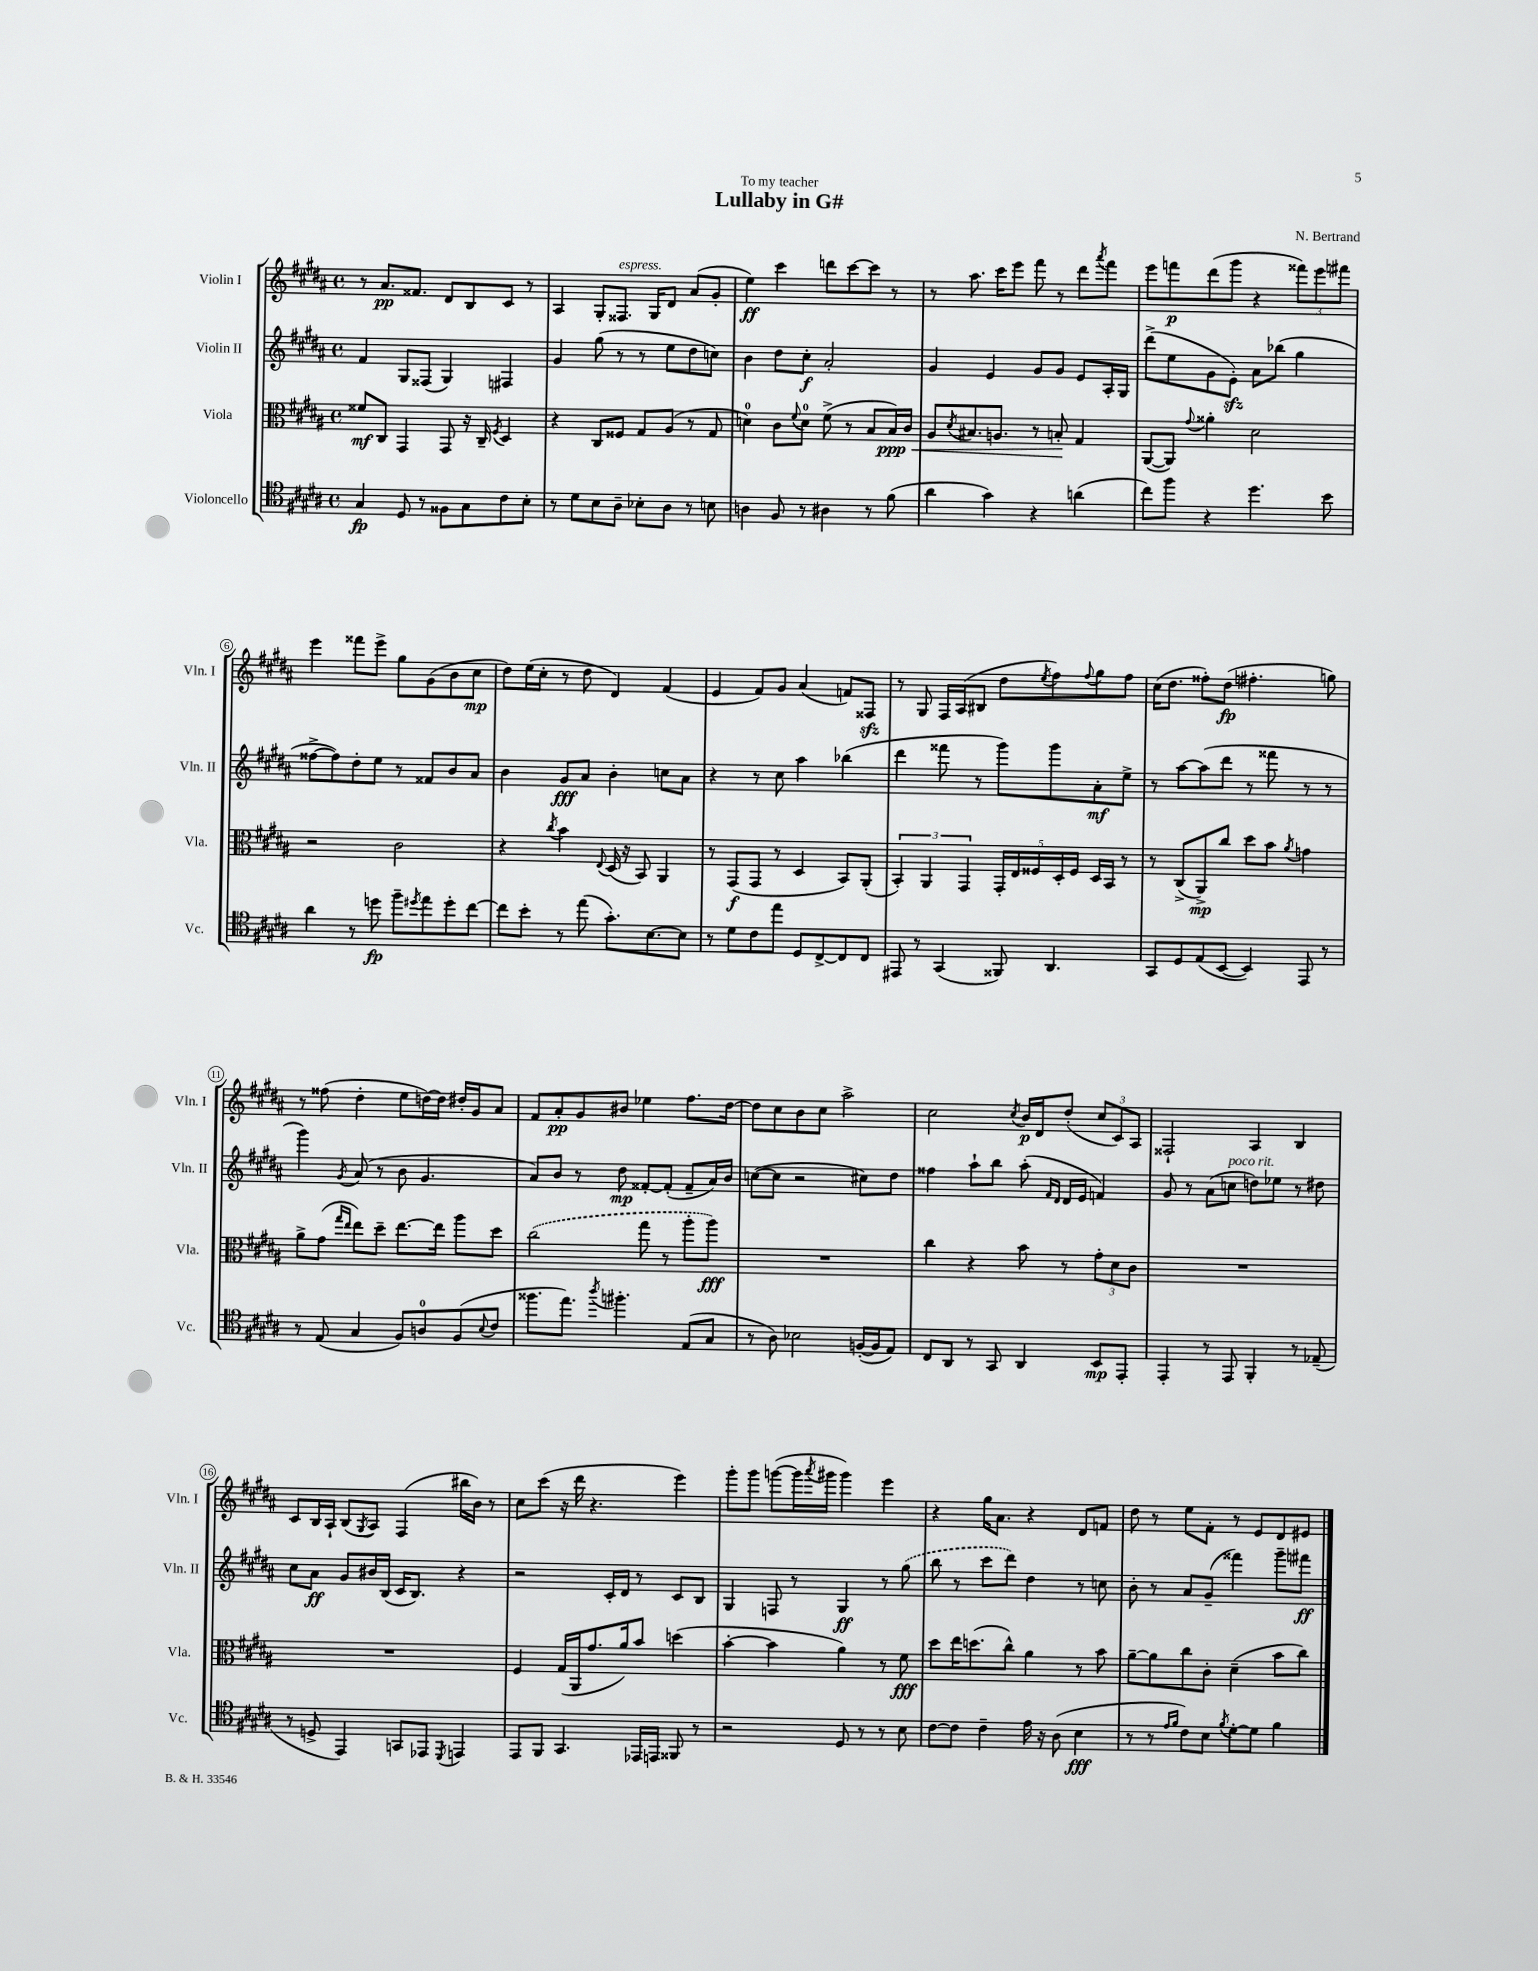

**kern	**dynam	**kern	**dynam	**kern	**dynam	**kern	**dynam
*part4	*part4	*part3	*part3	*part2	*part2	*part1	*part1
*staff4	*staff4	*staff3	*staff3	*staff2	*staff2	*staff1	*staff1
*I"Violoncello	*	*I"Viola	*	*I"Violin II	*	*I"Violin I	*
*I'Vc.	*	*I'Vla.	*	*I'Vln. II	*	*I'Vln. I	*
*clefC4	*	*clefC3	*	*clefG2	*	*clefG2	*
*k[f#c#g#d#a#]	*	*k[f#c#g#d#a#]	*	*k[f#c#g#d#a#]	*	*k[f#c#g#d#a#]	*
*M4/4	*	*M4/4	*	*M4/4	*	*M4/4	*
*met(c)	*	*met(c)	*	*met(c)	*	*met(c)	*
=1	=1	=1	=1	=1	=1	=1	=1
4G#/	fp	8f##X/L	mf	4f#/	.	8r	.
.	.	8C#/J	.	.	.	8.a#/L	pp
8D#/	.	4GG#/	.	8G#/L	.	.	.
.	.	.	.	.	.	8.f##X/J	.
8r	.	.	.	(8F##X/J	.	.	.
8F##X\L	.	8GG#/	.	4G#/)	.	8d#/L	.
8G#\	.	16r	.	.	.	8B/	.
.	.	16C#~/	.	.	.	.	.
.	.	8qF#/	.	.	.	.	.
8c#\	.	4D#/	.	4F#X/	.	8c#/J	.
8B'\J	.	.	.	.	.	8r	.
=2	=2	=2	=2	=2	=2	=2	=2
8r	.	4r	.	4g#/	.	4A#/	.
8d#\L	.	.	.	.	.	.	.
8B\	.	8C#/L	.	(8gg#\	.	8G#'/L	.
!	!	!	!	!	!	!LO:TX:a:i:t=espress.	!
8A#~\J	.	8F##X/J	.	8r	.	8.F##X/J	.
8B-X'\L	.	8G#/L	.	8r	.	.	.
.	.	.	.	.	.	16G#/KL	.
8A#\J	.	(8A#/J	.	8ee\L	.	8d#/J	.
8r	.	8r	.	8dd#\	.	(8a#/L	.
8Bn\	.	8G#/	.	8ccn\J)	.	8g#'/J	.
=3	=3	=3	=3	=3	=3	=3	=3
4An\	.	4dn\)	.	4b\	.	4ee\)	ff
8F#/	.	8c#\L	.	8dd#\L	.	4ccc#\	.
.	.	8qqf#/	.	.	.	.	.
8r	.	8d\J	.	8cc#'\J	f	.	.
4A#X\	.	(8f#^\	.	2a#'/	.	8dddn\L	.
.	.	8r	.	.	.	[8ccc#\	.
8r	.	8B/L	.	.	.	8ccc#\J]	.
!	!	!	!LO:HP:b	!	!	!	!
(8f#\	.	16B/L)	< ppp	.	.	8r	.
.	.	16c#/JJ	.	.	.	.	.
=4	=4	=4	=4	=4	=4	=4	=4
4a#\	.	8A#/L	.	4g#/	.	8r	.
.	.	8qd#/	.	.	.	.	.
.	.	8.B#X/	.	.	.	8.aa#\	.
4g#\)	.	.	.	4e/	.	.	.
.	.	8.An/J	.	.	.	16ccc#\KL	.
.	.	.	.	.	.	8eee\J	.
4r	.	8r	.	8g#/L	.	8fff#\	.
.	.	8Bn'/	.	8g#/J	.	8r	.
(4an\	.	4G#/	[	8e/L	.	8ddd#\L	.
.	.	.	.	.	.	8qaaa#/	.
.	.	.	.	16A#'/L	.	8fff#\J	.
.	.	.	.	16G#/JJ	.	.	.
=5	=5	=5	=5	=5	=5	=5	=5
8cc#\L)	.	([8AA#/L	.	(8ddd#^\L	.	8eee\L	.
8ff#\J	.	8AA#/J])	.	8ee\	.	8fffn\	p
.	.	8qqg#/	.	.	.	.	.
4r	.	4a##X'\	.	8g#\	.	(8ddd#\	.
.	.	.	.	8ezz'\J)	.	8ggg#\J	.
4.dd#\	.	2d#\	.	8a#\L	.	4r	.
.	.	.	.	(8bb-X\J	.	.	.
.	.	.	.	4gg#\	.	12fff##X\L)	.
.	.	.	.	.	.	12eee\	.
8b\	.	.	.	.	.	.	.
.	.	.	.	.	.	12fff#X\J	.
!!LO:LB:g=z
=6	=6	=6	=6	=6	=6	=6	=6
4a#\	.	2r	.	[8ff##X^\L	.	4eee\	.
.	.	.	.	8ff##\])	.	.	.
8r	.	.	.	8dd#'\	.	8fff##X\L	.
8ddn\	fp	.	.	8ee\J	.	8eee^\J	.
8ff#~\L	.	2c#\	.	8r	.	8gg#\L	.
8qdd#X/	.	.	.	.	.	.	.
8ee\	.	.	.	8f##X/L	.	(8g#\	.
8dd#'\	.	.	.	8b/	.	8b\	.
[8cc#\J	.	.	.	8a#/J	.	8cc#\J	mp
=7	=7	=7	=7	=7	=7	=7	=7
8cc#\L]	.	4r	.	4b\	.	8dd#\L)	.
8b'\J	.	.	.	.	.	(16ee\L	.
.	.	.	.	.	.	16cc#'\JJ	.
.	.	8qcc#/	.	.	.	.	.
8r	.	4b\	.	8g#/L	fff	8r	.
(8ee\	.	.	.	8a#/J	.	8dd#\	.
.	.	8qqE/	.	.	.	.	.
8.g#'\L)	.	(16D#/	.	4b'\	.	4d#/)	.
.	.	16r	.	.	.	.	.
.	.	8BB/)	.	.	.	.	.
[8.B\	.	.	.	.	.	.	.
.	.	4AA#/	.	8ccn\L	.	(4f#/	.
8B\J]	.	.	.	8a#\J	.	.	.
=8	=8	=8	=8	=8	=8	=8	=8
8r	.	8r	.	4r	.	4e/	.
8d#\L	.	(8GG#/L	f	.	.	.	.
8c#\	.	8GG#/J	.	8r	.	8f#/L)	.
8ee\J	.	8r	.	8cc#\	.	8g#/J	.
8D#/L	.	4D#/	.	4aa#\	.	(4a#/	.
[8C#^/	.	.	.	.	.	.	.
8C#/]	.	8BB/L)	.	(4bb-X\	.	8fn/L)	.
8C#/J	.	(8AA#'/J	.	.	.	8F##Xzz/J	.
=9	=9	=9	=9	=9	=9	=9	=9
8EE#X/	.	6BB'/)	.	4ddd#\	.	8r	.
8r	.	.	.	.	.	8G#/	.
.	.	6AA#/	.	.	.	.	.
(4GG#/	.	.	.	8fff##X\	.	16F#/LL	.
.	.	.	.	.	.	(16A#/J	.
.	.	6GG#/	.	.	.	.	.
.	.	.	.	8r	.	8B#X/J	.
8FF##X/)	.	20GG#'/LL	.	8ggg#\L)	.	8dd#\L	.
.	.	20E/	.	.	.	.	.
.	.	20F##X/	.	.	.	.	.
.	.	.	.	.	.	8qee/	.
4.AA#/	.	.	.	8ggg#\	.	8ff#\)	.
.	.	20D#'/	.	.	.	.	.
.	.	20F##/JJ	.	.	.	.	.
.	.	.	.	.	.	8qqff#/	.
.	.	16D#/LL	.	8a#'\	mf	8gg#\	.
.	.	16BB/JJ	.	.	.	.	.
.	.	8r	.	8ee^\J	.	8ff#\J	.
=10	=10	=10	=10	=10	=10	=10	=10
8GG#/L	.	8r	.	8r	.	(16cc#\KL	.
.	.	.	.	.	.	8.dd#\J	.
8D#/	.	(8C#^/L	.	[8aa#\L	.	.	.
(8E/	.	8AA#^/)	mp	(8aa#\]	.	8ff##X'\L)	.
[8BB/J	.	8cc#/J	.	8ddd#\J	.	(8dd#\J	fp
4BB/])	.	8dd#\L	.	8r	.	4.ff#X'\	.
.	.	8b\J	.	8fff##X\	.	.	.
.	.	8qa#/	.	.	.	.	.
8EE/	.	4gn\	.	8r	.	.	.
8r	.	.	.	8r	.	8ggn\)	.
!!LO:LB:g=z
=11	=11	=11	=11	=11	=11	=11	=11
8r	.	8a#^\L	.	4ggg#\)	.	8r	.
(8E/	.	(8g#\J	.	.	.	(8ff##X\	.
.	.	16qqgg#/LL	.	.	.	.	.
.	.	16qqee/JJ	.	8qg#/	.	.	.
4G#/	.	8ee\L)	.	(8a#/	.	4dd#'\	.
.	.	8dd#~\J	.	8r	.	.	.
8F#/L)	.	[8.ee\L	.	8b\	.	8ee\L	.
8An/	.	.	.	4.g#/	.	[16ddn\L)	.
.	.	16ee\Jk]	.	.	.	16dd\JJ]	.
(8F#/	.	8aa#\L	.	.	.	16dd#X'/LL	.
.	.	.	.	.	.	16g#/J	.
8qqB/	.	.	.	.	.	.	.
8c#/J	.	8dd#\J	.	.	.	8a#/J	.
=12	=12	=12	=12	=12	=12	=12	=12
8.ff##X\L	.	(2cc#\	.	8a#/L)	.	8f#/L	.
.	.	.	.	8b/J	.	8a#'/	pp
8.ee\J)	.	.	.	.	.	.	.
.	.	.	.	8r	.	8g#/	.
8qaa#/	.	.	.	.	.	.	.
4.ff#X'\	.	.	.	8dd#\	mp	8b#X/J	.
.	.	8gg#\	.	[8f##X'/L	.	4ee-X\	.
.	.	8r	.	(8f##'/J]	.	.	.
(8E/L	.	8aa#'\L	.	8f##~/L	.	8.ff#\L	.
8G#/J	.	8aa#\J)	fff	16a#/L)	.	.	.
.	.	.	.	16b/JJ	.	[16dd#\Jk	.
=13	=13	=13	=13	=13	=13	=13	=13
8r	.	1r	.	([8ccn\L	.	8dd#\L]	.
8A#\)	.	.	.	8cc\J]	.	8cc#\	.
2B-X\	.	.	.	2r	.	8b\	.
.	.	.	.	.	.	8cc#\J	.
.	.	.	.	.	.	2aa#^\	.
([16Fn'/LL	.	.	.	8cc#X\L)	.	.	.
16F/J]	.	.	.	.	.	.	.
8E/J)	.	.	.	8dd#\J	.	.	.
=14	=14	=14	=14	=14	=14	=14	=14
8C#/L	.	4cc#\	.	4ff##X\	.	2cc#\	.
8AA#/J	.	.	.	.	.	.	.
8r	.	4r	.	8aa#`\L	.	.	.
8GG#/	.	.	.	8bb\J	.	.	.
.	.	.	.	.	.	8qcc#/	.
4AA#/	.	8b\	.	(8aa#'\	.	16b/LL	p
.	.	.	.	.	.	16d#/J	.
.	.	.	.	16qqf#/LL	.	.	.
.	.	.	.	16qqd#/JJ	.	.	.
.	.	8r	.	16d#/LL	.	(8dd#'/J	.
.	.	.	.	16e/JJ	.	.	.
8BB/L	mp	12g#'\L	.	4fn/)	.	12cc#/L	.
.	.	12d#\	.	.	.	12c#/)	.
8EE'/J	.	.	.	.	.	.	.
.	.	12c#\J	.	.	.	12A#/J	.
=15	=15	=15	=15	=15	=15	=15	=15
4EE'/	.	1r	.	8g#/	.	2F##X`/	.
.	.	.	.	8r	.	.	.
8r	.	.	.	(8a#\L	.	.	.
!	!	!	!	!LO:TX:a:i:t=poco rit.	!	!	!
8EE/	.	.	.	8ccn\J	.	.	.
4FF#'/	.	.	.	8ddn\L)	.	4A#/	.
.	.	.	.	8ee-X\J	.	.	.
8r	.	.	.	8r	.	4B/	.
(8E-X~/	.	.	.	8dd#X\	.	.	.
!!LO:LB:g=z
=16	=16	=16	=16	=16	=16	=16	=16
8r	.	1r	.	8cc#\L	.	8c#/L	.
8Dn^/	.	.	.	8a#\J	ff	16B/L	.
.	.	.	.	.	.	16A#`/JJ	.
4EE/)	.	.	.	8g#/L	.	(8B/L	.
.	.	.	.	.	.	8qG#/	.
.	.	.	.	16b#X/L	.	8A#/J)	.
.	.	.	.	(16B/JJ	.	.	.
8GGn/L	.	.	.	16c#/KL	.	(4F#/	.
.	.	.	.	8.B/J)	.	.	.
8EE-X/J	.	.	.	.	.	.	.
8qDD#/	.	.	.	.	.	.	.
4EEn/	.	.	.	4r	.	16bb#X\LL	.
.	.	.	.	.	.	16b\JJ)	.
.	.	.	.	.	.	8r	.
=17	=17	=17	=17	=17	=17	=17	=17
8EE/L	.	4F#/	.	2r	.	8cc#\L	.
8FF#/J	.	.	.	.	.	(8ccc#\J	.
4.GG#/	.	(16G#/LL	.	.	.	16r	.
.	.	16AA#/J	.	.	.	16ddd#\	.
.	.	8.g#/	.	.	.	4.r	.
.	.	.	.	16c#'/LL	.	.	.
.	.	16a#/k)	.	16d#/JJ	.	.	.
16EE-X/LL	.	8b/J	.	8r	.	.	.
16EEn/JJ	.	.	.	.	.	.	.
8FF##X/	.	(4ddn\	.	8c#/L	.	4eee\)	.
8r	.	.	.	8B/J	.	.	.
=18	=18	=18	=18	=18	=18	=18	=18
2r	.	[4b'\	.	4G#/	.	8ggg#'\L	.
.	.	.	.	.	.	8ggg#\J	.
.	.	4b\]	.	8Fn/	.	([8gggn\L	.
.	.	.	.	8r	.	16ggg\L]	.
.	.	.	.	.	.	8qaaa#/	.
.	.	.	.	.	.	16ggg#X\JJ	.
8D#/	.	4a#\)	.	4G#/	ff	4ggg#\)	.
8r	.	.	.	.	.	.	.
8r	.	8r	.	8r	.	4eee\	.
8B\	.	8f#\	fff	(8gg#\	.	.	.
=19	=19	=19	=19	=19	=19	=19	=19
[8c#\L	.	8dd#\L	.	8bb\	.	4r	.
8c#\J]	.	16ee\K	.	8r	.	.	.
.	.	(8.ddn\	.	.	.	.	.
4c#~\	.	.	.	8ccc#\L	.	16gg#\KL	.
.	.	.	.	.	.	8.a#\J	.
.	.	8cc#^^\J)	.	8ddd#\J)	.	.	.
16e\	.	4a#\	.	4dd#\	.	4r	.
16r	.	.	.	.	.	.	.
(8A#\	.	.	.	.	.	.	.
4B\	fff	8r	.	8r	.	8d#/L	.
.	.	8b\	.	8ccn\	.	8fn/J	.
=20	=20	=20	=20	=20	=20	=20	=20
8r	.	[8a#~\L	.	8b'\	.	8dd#\	.
8r	.	8a#\]	.	8r	.	8r	.
16qqe/LL	.	.	.	.	.	.	.
16qqf#/JJ	.	.	.	.	.	.	.
8c#\L)	.	8cc#\	.	8a#/L	.	8ee\L	.
8B\J	.	8c#'\J	.	(8g#~/J	.	8f#'\J	.
8qf#/	.	.	.	.	.	.	.
[8d#'\L	.	(4d#~\	.	4fff##X\)	.	8r	.
8d#\J]	.	.	.	.	.	8e/L	.
4f#\	.	8b\L	.	8ggg#~\L	.	8d#/	.
.	.	8cc#\J)	.	8fff#X\J	ff	8e#X/J	.
==	==	==	==	==	==	==	==
*-	*-	*-	*-	*-	*-	*-	*-
